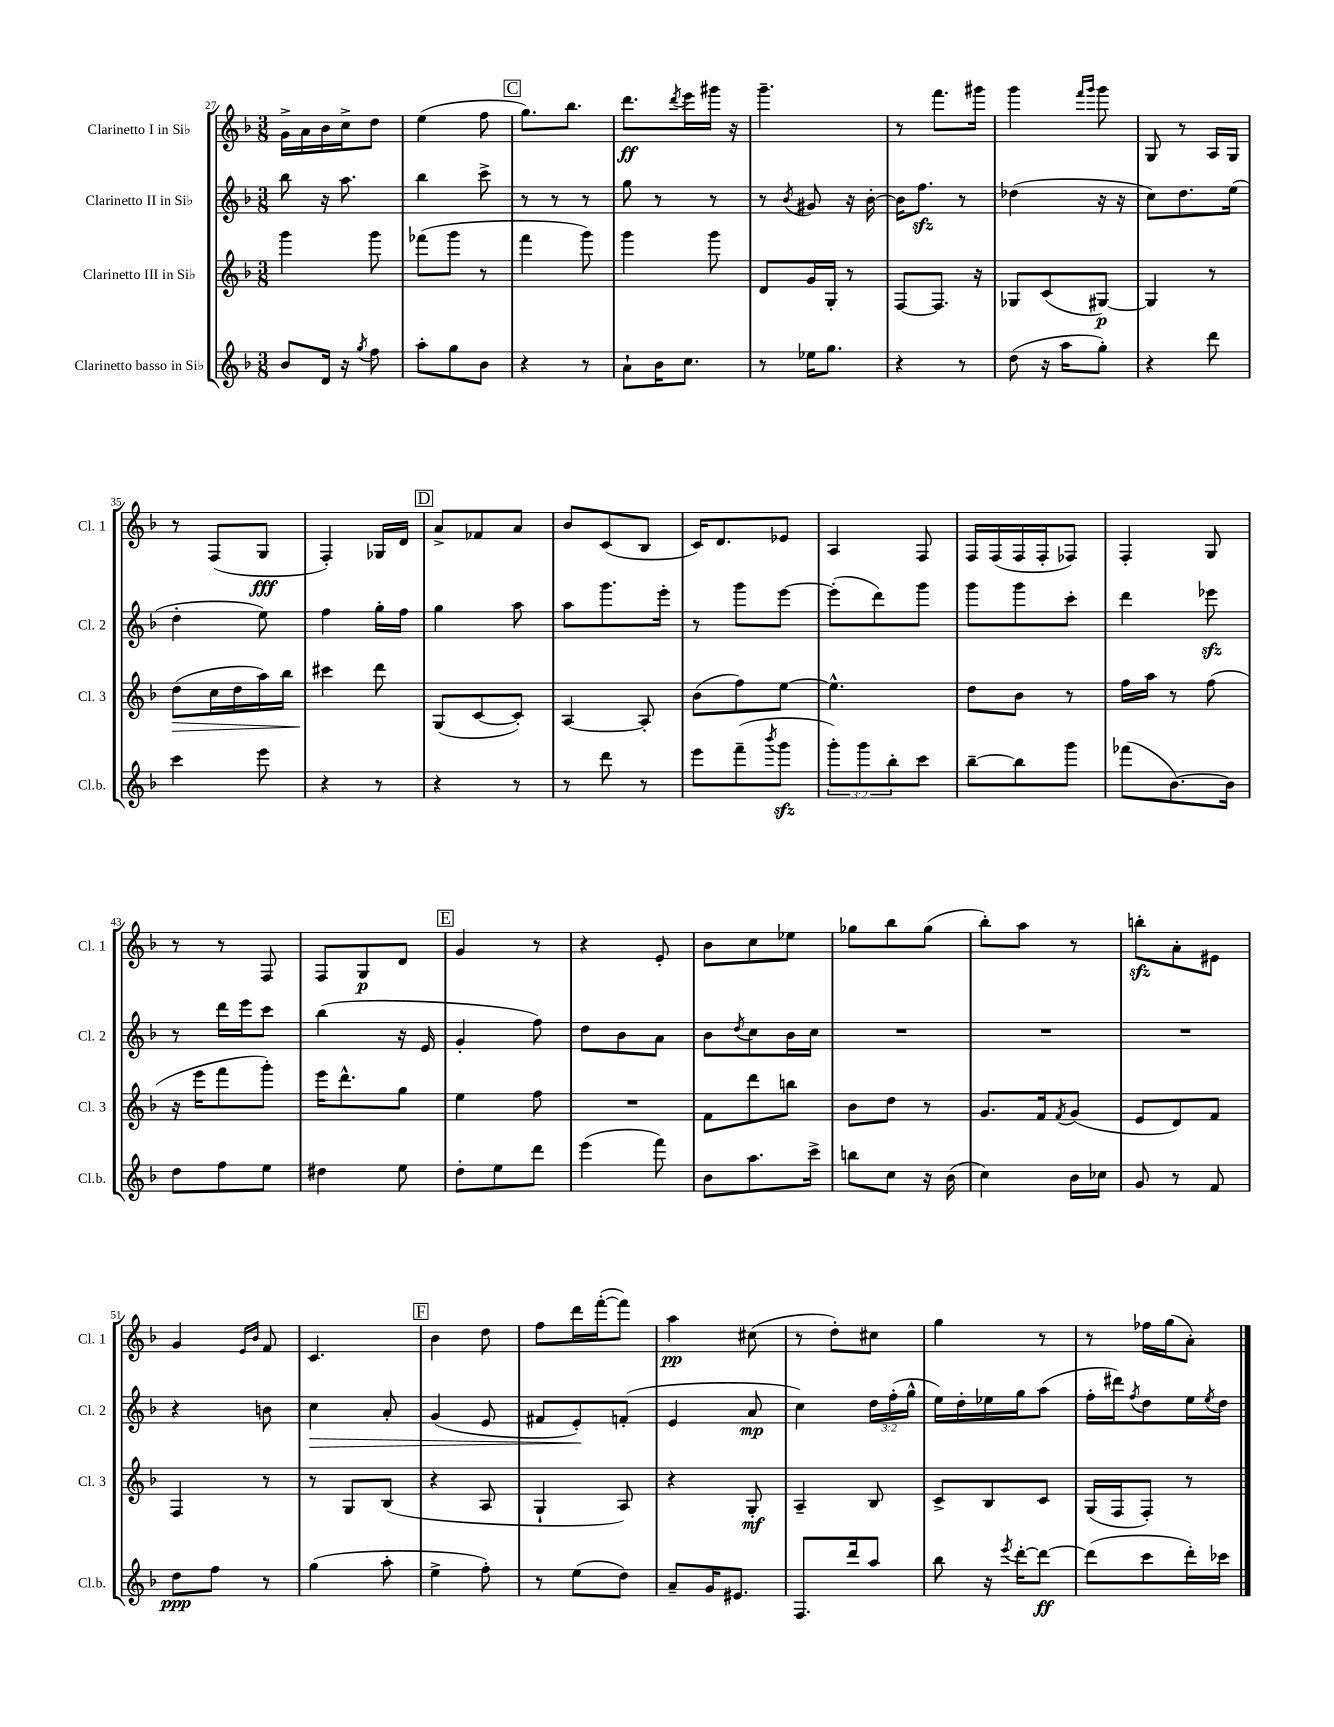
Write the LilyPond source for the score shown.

<<
\new StaffGroup <<
\new Staff = "s0" \with { instrumentName = "Clarinetto I in Sib" shortInstrumentName = "Cl. 1" } {
    \clef treble \key f \major \numericTimeSignature \time 3/8
    g'16-> a'16 bes'16 c''16-> d''8 |
    e''4( f''8 |
    \mark \markup { \box "C" } g''8.) bes''8. |
    d'''8.\ff \acciaccatura { d'''8 } e'''16 gis'''16 r16 |
    g'''4.-- |
    r8 f'''8. gis'''16 |
    g'''4 \grace { f'''16 g'''16 } g'''8 |
    g8 r8 a16 g16 |
    r8 f8( g8\fff |
    f4-.) ges16 d'16 |
    \mark \markup { \box "D" } a'8-> fes'8 a'8 |
    bes'8 c'8( bes8 |
    c'16) d'8. ees'8 |
    a4 f8 |
    f16 f16( f16 f16-. fes8) |
    f4-. g8 |
    r8 r8 f8 |
    f8 g8\p d'8 |
    \mark \markup { \box "E" } g'4 r8 |
    r4 e'8-. |
    bes'8 c''8 ees''8 |
    ges''8 bes''8 ges''8( |
    bes''8-.) a''8 r8 |
    b''8-.\sfz a'8-. eis'8 |
    g'4 \grace { e'16 bes'16 } f'8 |
    c'4. |
    \mark \markup { \box "F" } bes'4 d''8 |
    f''8 d'''16 f'''16~-.( f'''8) |
    a''4\pp cis''8( |
    r8 d''8-.) cis''8 |
    g''4 r8 |
    r8 fes''16 g''16( a'8-.) \bar "|." |
}
\new Staff = "s1" \with { instrumentName = "Clarinetto II in Sib" shortInstrumentName = "Cl. 2" } {
    \clef treble \key f \major \numericTimeSignature \time 3/8 \override Staff.TupletNumber.text = #tuplet-number::calc-fraction-text
    bes''8 r16 a''8. |
    bes''4 c'''8-> |
    \mark \markup { \box "C" } r8 r8 r8 |
    g''8 r8 r8 |
    r8 \acciaccatura { bes'8 } gis'8 r16 bes'16~-. |
    bes'16 f''8.\sfz r8 |
    des''4( r16 r16 |
    c''8) d''8. e''16( |
    d''4-. e''8) |
    f''4 g''16-. f''16 |
    \mark \markup { \box "D" } g''4 a''8 |
    a''8 g'''8. e'''16-. |
    r8 g'''8 e'''8~ |
    e'''8-.( d'''8) g'''8 |
    g'''8 g'''8 c'''8-. |
    d'''4 ees'''8\sfz |
    r8 d'''16 e'''16 c'''8 |
    bes''4( r16 e'16 |
    \mark \markup { \box "E" } g'4-. f''8) |
    d''8 bes'8 a'8 |
    bes'8 \acciaccatura { d''8 } c''8 bes'16 c''16 |
    R4. |
    R4. |
    R4. |
    r4 b'8 |
    c''4\> a'8-. |
    \mark \markup { \box "F" } g'4( e'8 |
    fis'8 e'8-.\!) f'8-.( |
    e'4 a'8\mp |
    c''4) \tuplet 3/2 { d''16 f''16-.( g''16-^ } |
    e''16) d''16-. ees''16 g''16 a''8( |
    f''16-. dis'''16) \acciaccatura { f''8 } d''8 e''16 \acciaccatura { e''8 } d''16 \bar "|." |
}
\new Staff = "s2" \with { instrumentName = "Clarinetto III in Sib" shortInstrumentName = "Cl. 3" } {
    \clef treble \key f \major \numericTimeSignature \time 3/8
    g'''4 g'''8 |
    fes'''8( g'''8 r8 |
    \mark \markup { \box "C" } f'''4 g'''8) |
    g'''4 g'''8 |
    d'8 g'16 g16-. r8 |
    f8~ f8. r16 |
    ges8 c'8( gis8~\p) |
    gis4 r8 |
    d''8\>( c''16 d''16 a''16) bes''16 |
    cis'''4\! d'''8 |
    \mark \markup { \box "D" } g8( c'8~ c'8-.) |
    a4~ a8-. |
    bes'8( f''8) e''8~ |
    e''4.-^ |
    d''8 bes'8 r8 |
    f''16 a''16 r8 f''8( |
    r16 e'''16 f'''8 g'''8-.) |
    e'''16 d'''8.-^ g''8 |
    \mark \markup { \box "E" } e''4 f''8 |
    R4. |
    f'8 d'''8 b''8 |
    bes'8 d''8 r8 |
    g'8. f'16 \acciaccatura { f'8 } g'8( |
    e'8 d'8) f'8 |
    f4 r8 |
    r8 g8 bes8( |
    \mark \markup { \box "F" } r4 a8 |
    g4-! a8) |
    r4 g8-.\mf |
    a4-- bes8 |
    c'8-> bes8 c'8 |
    g16( f16 f8-.) r8 \bar "|." |
}
\new Staff = "s3" \with { instrumentName = "Clarinetto basso in Sib" shortInstrumentName = "Cl.b." } {
    \clef treble \key f \major \numericTimeSignature \time 3/8 \override Staff.TupletNumber.text = #tuplet-number::calc-fraction-text
    bes'8 d'16 r16 \acciaccatura { g''8 } f''8 |
    a''8-. g''8 bes'8 |
    \mark \markup { \box "C" } r4 r8 |
    a'8-! bes'16 c''8. |
    r8 ees''16 g''8. |
    r4 r8 |
    d''8( r16 a''16 g''8-.) |
    r4 d'''8 |
    c'''4 e'''8 |
    r4 r8 |
    \mark \markup { \box "D" } r4 r8 |
    r8 d'''8 r8 |
    e'''8 f'''8--( \acciaccatura { bes'''8 } g'''8\sfz |
    \tuplet 3/2 { g'''8-.) g'''8 bes''8-. } c'''8 |
    bes''8~-- bes''8 g'''8 |
    fes'''8( bes'8.~) bes'16 |
    d''8 f''8 e''8 |
    dis''4 e''8 |
    \mark \markup { \box "E" } d''8-. e''8 d'''8 |
    e'''4( f'''8) |
    bes'8 a''8. c'''16-> |
    b''8 c''8 r16 bes'16( |
    c''4) bes'16 ces''16 |
    g'8 r8 f'8 |
    d''8\ppp f''8 r8 |
    g''4( a''8-. |
    \mark \markup { \box "F" } e''4-> f''8-.) |
    r8 e''8( d''8) |
    a'8-- g'16 eis'8. |
    f8. d'''16 a''8 |
    bes''8 r16 \acciaccatura { e'''8 } d'''16~-. d'''8~\ff |
    d'''8( c'''8 d'''16-.) ces'''16 \bar "|." |
}
>>
>>
\layout { \context { \Score currentBarNumber = #27 } }
